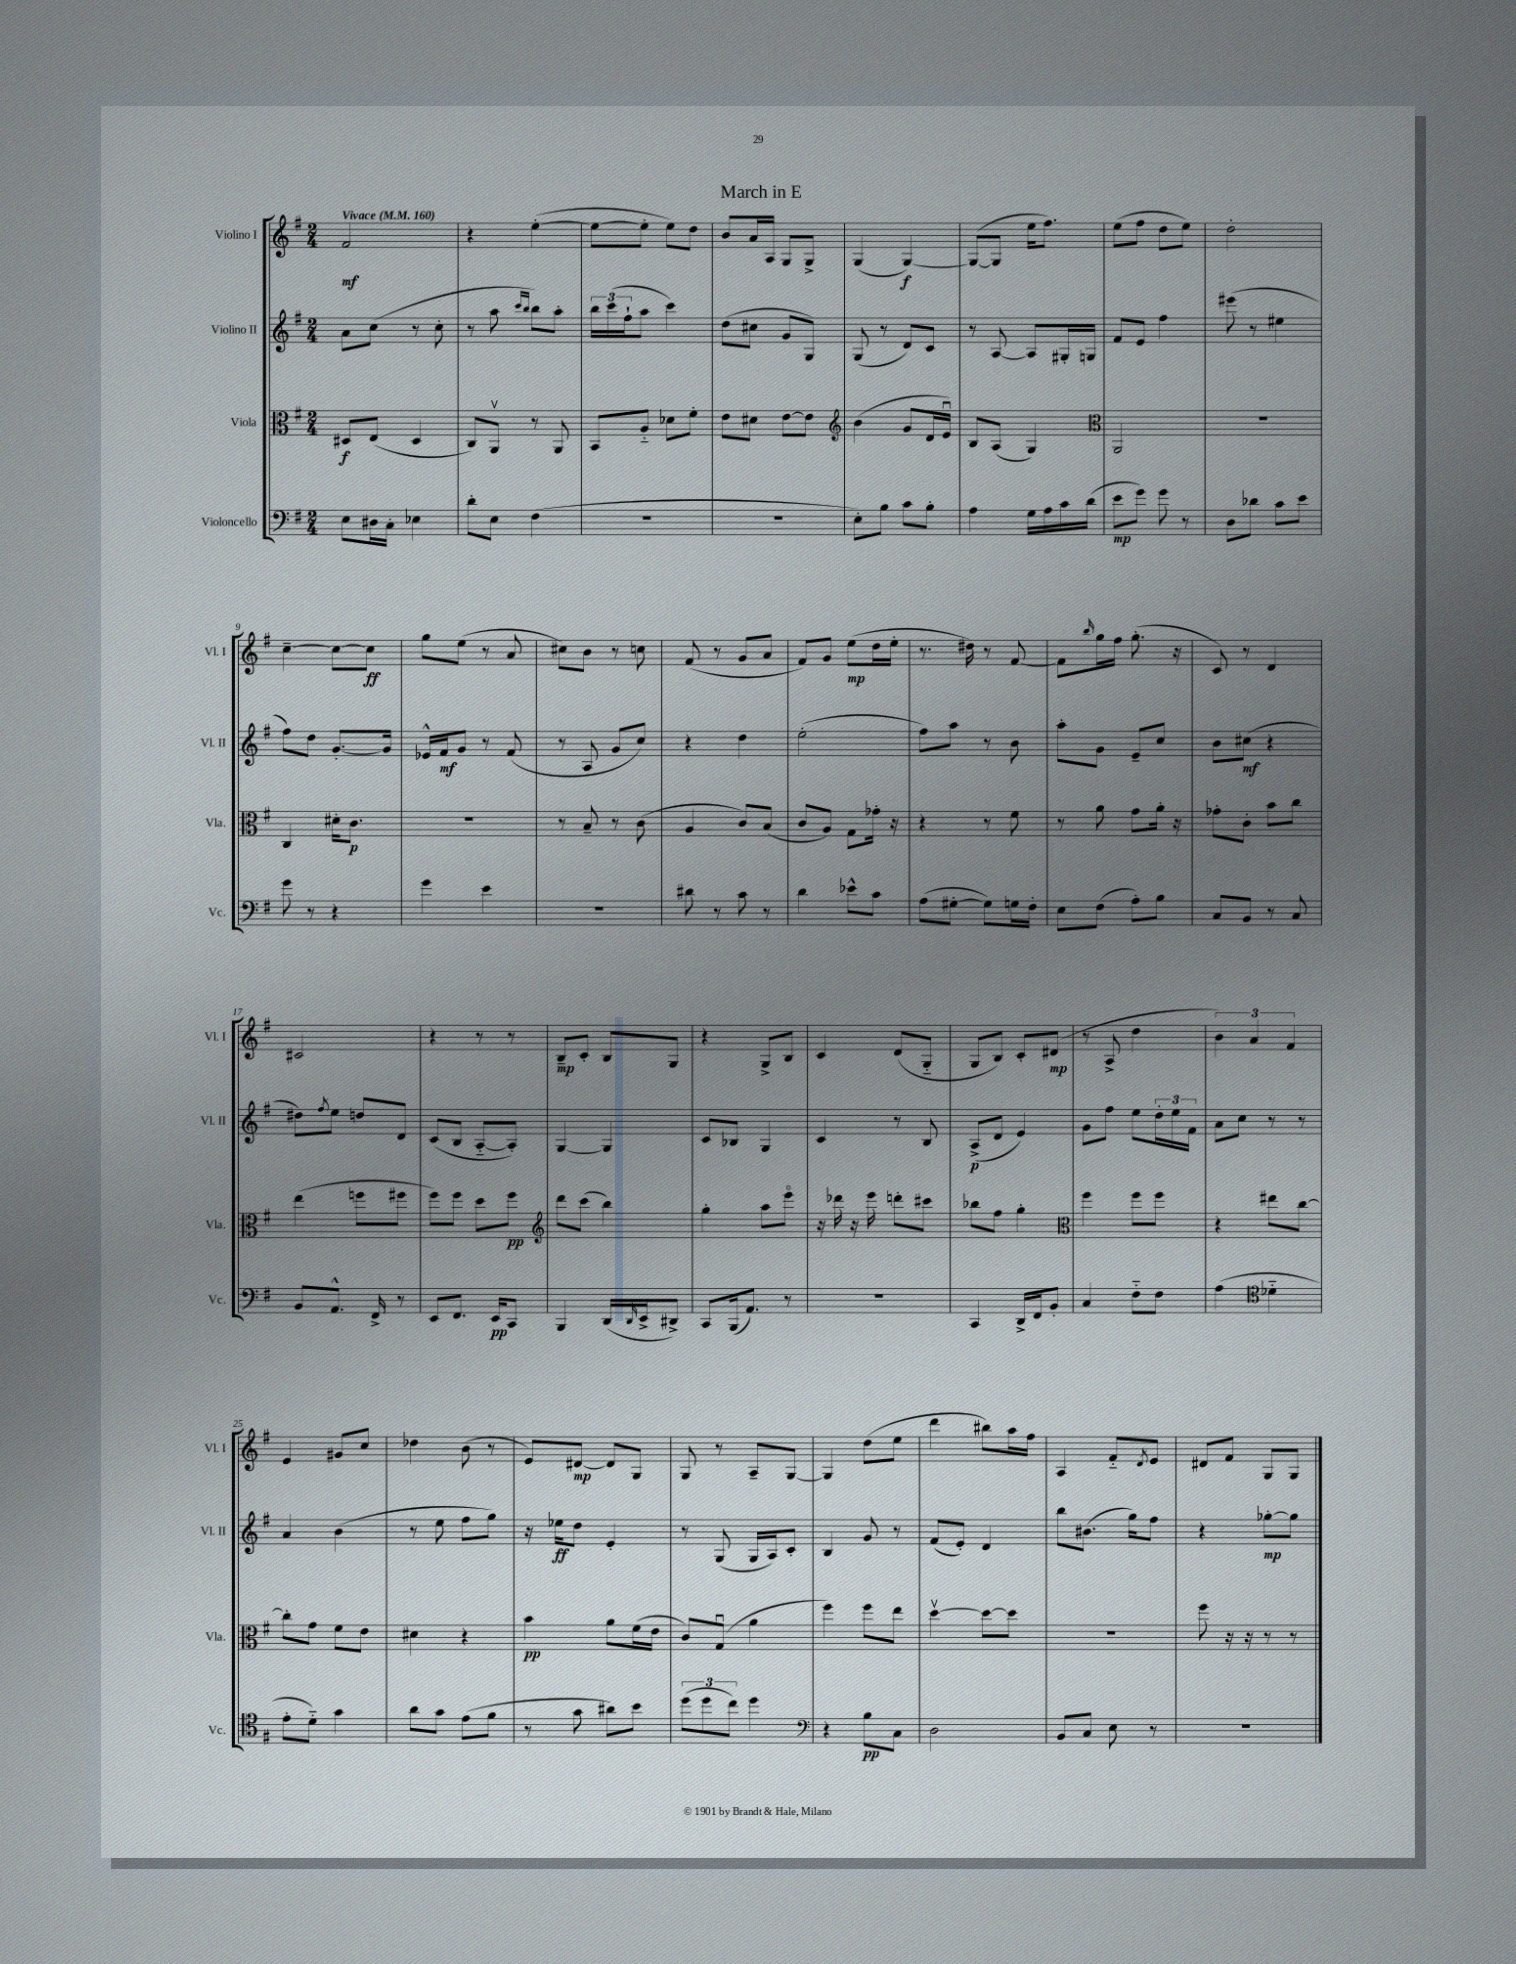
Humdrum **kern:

**kern	**dynam	**kern	**dynam	**kern	**dynam	**kern	**dynam
*part4	*part4	*part3	*part3	*part2	*part2	*part1	*part1
*staff4	*staff4	*staff3	*staff3	*staff2	*staff2	*staff1	*staff1
*I"Violoncello	*	*I"Viola	*	*I"Violino II	*	*I"Violino I	*
*I'Vc.	*	*I'Vla.	*	*I'Vl. II	*	*I'Vl. I	*
*clefF4	*	*clefC3	*	*clefG2	*	*clefG2	*
*k[f#]	*	*k[f#]	*	*k[f#]	*	*k[f#]	*
*M2/4	*	*M2/4	*	*M2/4	*	*M2/4	*
*MM160	*	*MM160	*	*MM160	*	*MM160	*
=1	=1	=1	=1	=1	=1	=1	=1
!	!	!	!	!	!	!LO:TX:a:B:t=Vivace	!
8E\L	.	8D#X/L	f	8a\L	.	2f#/	mf
16D#X\L	.	(8E/J	.	(8cc\J	.	.	.
16C'\JJ	.	.	.	.	.	.	.
4E-X\	.	4D#/	.	8r	.	.	.
.	.	.	.	8cc'\	.	.	.
=2	=2	=2	=2	=2	=2	=2	=2
8d'\L	.	8C/L)	.	8r	.	4r	.
8E\J	.	8AAv/J	.	8aa\	.	.	.
.	.	.	.	16qqccc/LL	.	.	.
.	.	.	.	16qqbb/JJ	.	.	.
(4F#\	.	8r	.	8bb\L)	.	([4ee'\	.
.	.	8AA/	.	8aa'\J	.	.	.
=3	=3	=3	=3	=3	=3	=3	=3
2r	.	8BB/L	.	24bb\LL	.	8ee\L_	.
.	.	.	.	(24ccc\	.	.	.
.	.	.	.	24ff#`\J	.	.	.
.	.	8A/J	.	8aa\J	.	8ee'\J]	.
.	.	8d-X\L	.	4ccc\)	.	8ee\L)	.
.	.	8f#'\J	.	.	.	8dd\J	.
=4	=4	=4	=4	=4	=4	=4	=4
2r	.	8e\L	.	(8dd\L	.	8b/L	.
.	.	8d#X\J	.	8cc#X\J	.	16a/L	.
.	.	.	.	.	.	16A/JJ	.
.	.	[8e\L	.	8g/L	.	8G/L	.
.	.	8e\J]	.	8G/J)	.	8G^/J	.
=5	=5	=5	=5	=5	=5	=5	=5
*	*	*clefG2	*	*	*	*	*
8E'\L)	.	(4b\	.	(8G/	.	(4G/	.
8B\J	.	.	.	8r	.	.	.
8c\L	.	8g/L	.	8d/L)	.	[4G/)	f
8B'\J	.	16d/L	.	8c/J	.	.	.
.	.	16eu/JJ)	.	.	.	.	.
=6	=6	=6	=6	=6	=6	=6	=6
4A\	.	8B/L	.	8r	.	(8G/L_	.
.	.	(8A/J	.	[8A/	.	8G/J]	.
16G\LL	.	4G/)	.	8A/L]	.	16ee\KL	.
16A\	.	.	.	.	.	8.ff#\J)	.
16c\	.	.	.	16G#X'/L	.	.	.
(16d\JJ	.	.	.	16Gn/JJ	.	.	.
=7	=7	=7	=7	=7	=7	=7	=7
*	*	*clefC3	*	*	*	*	*
8e\L	mp	2AA/	.	8f#/L	.	(8ee\L	.
8g\J)	.	.	.	8e/J	.	8ff#\J	.
8g\	.	.	.	4ff#\	.	8dd\L	.
8r	.	.	.	.	.	8ee\J)	.
=8	=8	=8	=8	=8	=8	=8	=8
8D\L	.	2r	.	(8eee#X\	.	2dd'\	.
8d-X\J	.	.	.	8r	.	.	.
8c\L	.	.	.	4ee#X\	.	.	.
8e\J	.	.	.	.	.	.	.
!!LO:LB:g=z
=9	=9	=9	=9	=9	=9	=9	=9
8g\	.	4C/	.	8ff#\L)	.	[4cc~\	.
8r	.	.	.	8dd\J	.	.	.
4r	.	16d#X'\KL	.	[8.g'/L	.	8cc\L_	.
.	.	8.c\J	p	.	.	.	.
.	.	.	.	.	.	8cc\J]	ff
.	.	.	.	16g/Jk]	.	.	.
=10	=10	=10	=10	=10	=10	=10	=10
4g\	.	2r	.	16e-X^^/LL	.	8gg\L	.
.	.	.	.	16f#/J	mf	.	.
.	.	.	.	8g/J	.	(8ee\J	.
4e\	.	.	.	8r	.	8r	.
.	.	.	.	(8f#/	.	8a/	.
=11	=11	=11	=11	=11	=11	=11	=11
2r	.	8r	.	8r	.	8cc#X\L)	.
.	.	8B~/	.	8A/	.	8b\J	.
.	.	8r	.	8g/L	.	8r	.
.	.	(8c\	.	8cc/J)	.	8ccn\	.
=12	=12	=12	=12	=12	=12	=12	=12
8d#X\	.	4A/	.	4r	.	(8f#/	.
8r	.	.	.	.	.	8r	.
8c\	.	8c/L)	.	4dd\	.	8g/L	.
8r	.	(8B/J	.	.	.	8a/J	.
=13	=13	=13	=13	=13	=13	=13	=13
4d\	.	8c/L	.	(2ee'\	.	8f#/L)	.
.	.	8A/J)	.	.	.	8g/J	.
8e-X^^\L	.	8G\L	.	.	.	(8ee\L	mp
8c\J	.	16g-X'\Jk	.	.	.	16dd\L	.
.	.	16r	.	.	.	16ee'\JJ	.
=14	=14	=14	=14	=14	=14	=14	=14
(8A\L	.	4r	.	8ff#\L)	.	8.r	.
[8G#X'\J	.	.	.	8aa\J	.	.	.
.	.	.	.	.	.	16dd#X\)	.
8G#\L])	.	8r	.	8r	.	8r	.
16Gn\L	.	8f#\	.	8b\	.	[8f#/	.
16F#'\JJ	.	.	.	.	.	.	.
=15	=15	=15	=15	=15	=15	=15	=15
8E\L	.	8r	.	8aa'\L	.	8f#\L]	.
.	.	.	.	.	.	16qqbb/	.
(8F#\J	.	8a\	.	8g\J	.	16gg\L	.
.	.	.	.	.	.	16ff#\JJ	.
8A'\L)	.	8g\L	.	8e~/L	.	(8.gg'\	.
8B\J	.	16a'\Jk	.	8cc/J	.	.	.
.	.	16r	.	.	.	16r	.
=16	=16	=16	=16	=16	=16	=16	=16
8C/L	.	8g-X'\L	.	8b\L	.	8c/)	.
8BB/J	.	8c'\J	.	(8cc#X\J	mf	8r	.
8r	.	8b\L	.	4r	.	4d/	.
8C/	.	8cc\J	.	.	.	.	.
!!LO:LB:g=z
=17	=17	=17	=17	=17	=17	=17	=17
8BB/L	.	(4ee\	.	8dd#X\L)	.	2c#X/	.
.	.	.	.	8qff#/	.	.	.
8.AA^^/J	.	.	.	8ee\J	.	.	.
.	.	8ffn\L	.	8ddn/L	.	.	.
16FF#^/	.	.	.	.	.	.	.
8r	.	8ff#X\J	.	8d/J	.	.	.
=18	=18	=18	=18	=18	=18	=18	=18
8EE/L	.	8ff#\L)	.	(8c/L	.	4r	.
8.FF#/J	.	8ff#\J	.	8B/J	.	.	.
.	.	8dd\L	.	[8A/L	.	8r	.
16EE/KL	pp	.	.	.	.	.	.
8CC/J	.	8ff#\J	pp	8A'/J])	.	8r	.
=19	=19	=19	=19	=19	=19	=19	=19
*	*	*clefG2	*	*	*	*	*
4BBB/	.	8ddd\L	.	[4G/	.	8B~/L	mp
.	.	(8ccc\J	.	.	.	8c'/J	.
(16DD/LL	.	4bb\)	.	4G/]	.	8B/L	.
16qqDD/	.	.	.	.	.	.	.
16EE^/J	.	.	.	.	.	.	.
8DD#X^/J)	.	.	.	.	.	8G/J	.
=20	=20	=20	=20	=20	=20	=20	=20
8CC/L	.	4gg'\	.	8c/L	.	4r	.
(16BBB/k	.	.	.	8B-X/J	.	.	.
8.AA/J)	.	.	.	.	.	.	.
.	.	8aa\L	.	4G/	.	8G^/L	.
8r	.	8eee\J	.	.	.	8B/J	.
=21	=21	=21	=21	=21	=21	=21	=21
2r	.	16r	.	4c/	.	4c/	.
.	.	16ddd-X\	.	.	.	.	.
.	.	16r	.	.	.	.	.
.	.	16eee\	.	.	.	.	.
.	.	8dddn'\L	.	8r	.	(8d/L	.
.	.	8ccc#X\J	.	8B/	.	8G/J	.
=22	=22	=22	=22	=22	=22	=22	=22
4CC/	.	8bb-X\L	.	(8A^/L	p	8G/L	.
.	.	8ff#\J	.	8d/J	.	8B/J)	.
16DD^/LL	.	4gg'\	.	4e/)	.	8c'/L	.
16FF#/J	.	.	.	.	.	.	.
8BB'/J	.	.	.	.	.	(8d#X/J	mp
=23	=23	=23	=23	=23	=23	=23	=23
*	*	*clefC3	*	*	*	*	*
4C/	.	4ff#\	.	8g\L	.	8r	.
.	.	.	.	8ff#\J	.	8A^/	.
8F#\L	.	8ff#\L	.	8ee\L	.	4dd\	.
8F#\J	.	8ff#\J	.	24dd'\L	.	.	.
.	.	.	.	24ee\	.	.	.
.	.	.	.	24f#\JJ	.	.	.
=24	=24	=24	=24	=24	=24	=24	=24
(4A\	.	4r	.	8a\L	.	6b\)	.
.	.	.	.	8cc\J	.	.	.
.	.	.	.	.	.	6a/	.
*clefC4	*	*	*	*	*	*	*
4d-X\	.	8ee#X\L	.	8r	.	.	.
.	.	.	.	.	.	6f#/	.
.	.	[8cc\J	.	8r	.	.	.
!!LO:LB:g=z
=25	=25	=25	=25	=25	=25	=25	=25
8e'\L	.	8cc'\L]	.	4a/	.	4e/	.
8d\J)	.	8g\J	.	.	.	.	.
4g\	.	8f#\L	.	(4b\	.	8g#X/L	.
.	.	8e\J	.	.	.	8cc/J	.
=26	=26	=26	=26	=26	=26	=26	=26
8a\L	.	4d#X\	.	8r	.	4dd-X\	.
8g\J	.	.	.	8ee\	.	.	.
(8e\L	.	4r	.	8ff#\L	.	(8b\	.
8f#\J	.	.	.	8gg\J)	.	8r	.
=27	=27	=27	=27	=27	=27	=27	=27
8r	.	4b\	pp	16r	.	8e/L)	.
.	.	.	.	16ee-X\KL	ff	.	.
8g\	.	.	.	8dd\J	.	[8d#X/J	mp
8a#X\L)	.	8a\L	.	4e'/	.	8d#/L]	.
8b\J	.	(16f#\L	.	.	.	8G/J	.
.	.	16e\JJ	.	.	.	.	.
=28	=28	=28	=28	=28	=28	=28	=28
(12dd\L	.	8c/L)	.	8r	.	8G/	.
12dd\	.	.	.	.	.	.	.
.	.	(8Gu/J	.	(8G/	.	8r	.
12cc\J)	.	.	.	.	.	.	.
4dd\	.	4a\	.	16G/LL	.	8A~/L	.
.	.	.	.	16A/J)	.	.	.
.	.	.	.	8c'/J	.	[8G/J	.
=29	=29	=29	=29	=29	=29	=29	=29
*clefF4	*	*	*	*	*	*	*
4r	.	4ff#\)	.	4B/	.	4G/]	.
8B\L	pp	8ff#\L	.	8g/	.	(8dd\L	.
8C\J	.	8ee\J	.	8r	.	8ee\J	.
=30	=30	=30	=30	=30	=30	=30	=30
2D\	.	[4ddv\	.	(8f#/L	.	4ddd\	.
.	.	.	.	8e'/J)	.	.	.
.	.	8dd\L_	.	4d/	.	8bb#X\L)	.
.	.	8dd\J]	.	.	.	16aa\L	.
.	.	.	.	.	.	16ff#\JJ	.
=31	=31	=31	=31	=31	=31	=31	=31
8BB/L	.	2r	.	8bb\L	.	4A/	.
8C/J	.	.	.	(8.b#X\J	.	.	.
8E\	.	.	.	.	.	8f#/L	.
.	.	.	.	16gg\KL)	.	.	.
.	.	.	.	.	.	8qd/	.
8r	.	.	.	8ff#\J	.	8e/J	.
=32	=32	=32	=32	=32	=32	=32	=32
2r	.	8ff#\	.	4r	.	8d#X/L	.
.	.	16r	.	.	.	8f#/J	.
.	.	16r	.	.	.	.	.
.	.	8r	.	[8gg-X'\L	mp	8G/L	.
.	.	8r	.	8gg-\J]	.	8G/J	.
==	==	==	==	==	==	==	==
*-	*-	*-	*-	*-	*-	*-	*-
